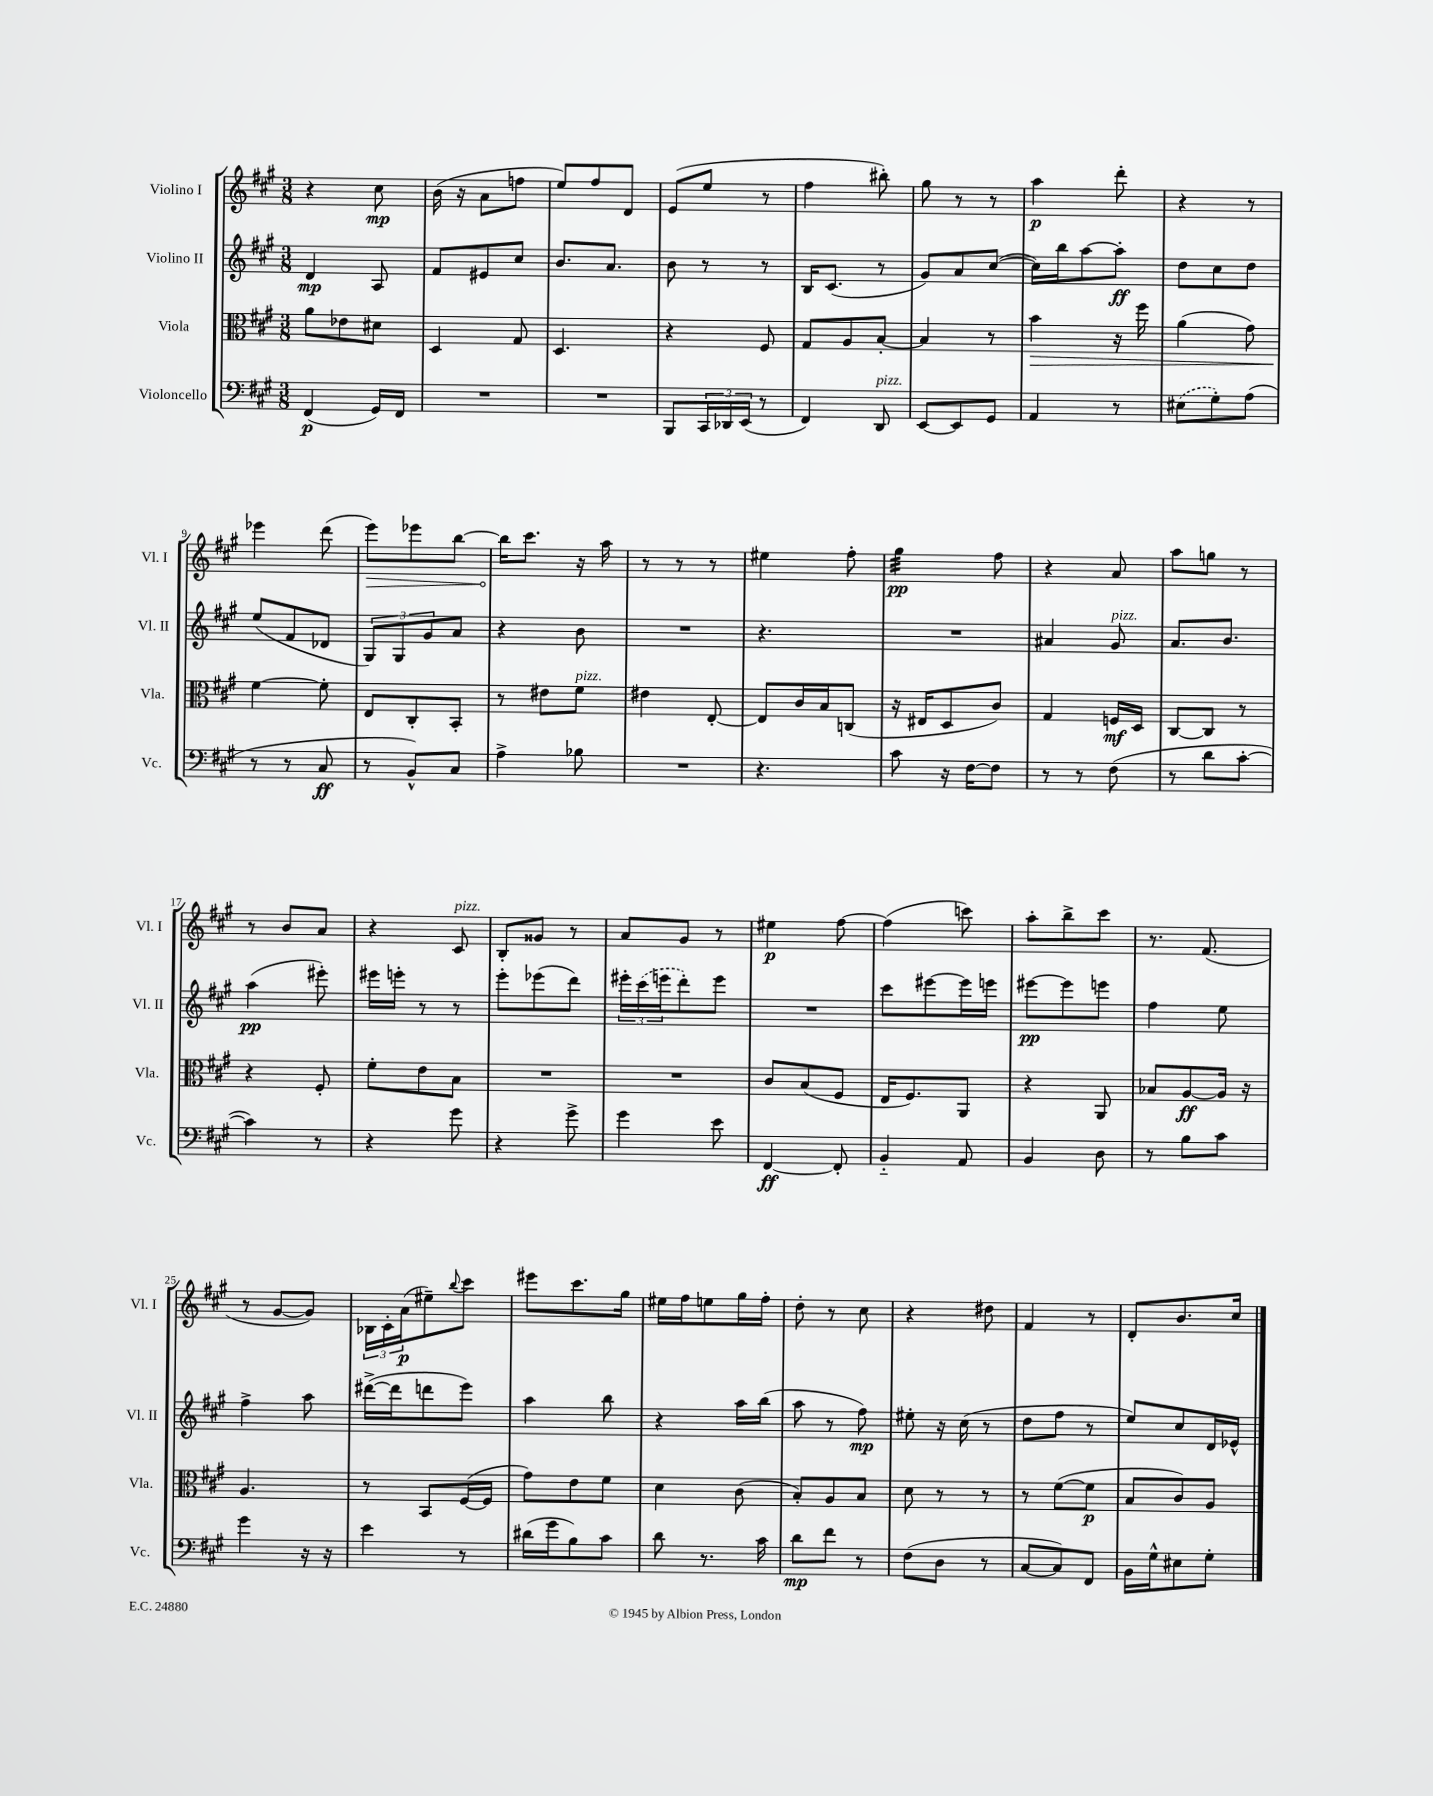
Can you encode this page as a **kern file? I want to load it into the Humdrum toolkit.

**kern	**kern	**kern	**kern
*staff4	*staff3	*staff2	*staff1
*clefF4	*clefC3	*clefG2	*clefG2
*k[f#c#g#]	*k[f#c#g#]	*k[f#c#g#]	*k[f#c#g#]
*M3/8	*M3/8	*M3/8	*M3/8
(4FF#	8a	4d	4r
.	8e-	.	.
16GG#)	8d#	8A	8cc#
16FF#	.	.	.
=	=	=	=
4.r	4D	8f#	(16b
.	.	.	16r
.	.	8e#	8a
.	8G#	8cc#	8ff
=	=	=	=
4.r	4.D	8.b	8ee)
.	.	.	8ff#
.	.	8.a	.
.	.	.	8d
=	=	=	=
8BBB	4r	8b	(8e
24CC#	.	8r	8ee
24DD-	.	.	.
(24EE	.	.	.
8r	8F#	8r	8r
=	=	=	=
4FF#)	8G#	16B	4ff#
.	.	(8.c#	.
.	8A	.	.
8DD	[8B'	8r	8bb#')
=	=	=	=
[8EE	4B]	8g#)	8gg#
8EE]	.	8a	8r
8GG#	8r	([8cc#	8r
=	=	=	=
4AA	4b	16cc#])	4aa
.	.	16bb	.
.	.	[8aa	.
8r	16r	8aa']	8ddd'
.	16ff#	.	.
=	=	=	=
(8E#	(4a	8dd	4r
8G#')	.	8cc#	.
(8A	8g#)	8dd	8r
=	=	=	=
8r	[4f#	(8ee	4eee-
8r	.	8f#	.
8C#	8f#']	8d-	(8ddd
=	=	=	=
8r	8E	12G#)	8eee)
.	.	12G#	.
8BB^^)	8C#'	.	8eee-
.	.	12g#	.
8C#	8BB'	8a	[8bb
=	=	=	=
4A^	8r	4r	16bb]
.	.	.	8.ccc#
.	8e#	.	.
8B-	8f#	8b	16r
.	.	.	16aa
=	=	=	=
4.r	4e#	4.r	8r
.	.	.	8r
.	[8E'	.	8r
=	=	=	=
4.r	8E]	4.r	4ee#
.	16c#	.	.
.	16B	.	.
.	(8C	.	8ff#'
=	=	=	=
8c#	16r	4.r	4gg#
.	16E#	.	.
16r	8D	.	.
[16F#	.	.	.
8F#]	8c#)	.	8ff#
=	=	=	=
8r	4G#	4a#	4r
8r	.	.	.
(8F#	16F	8g#	8a
.	16D	.	.
=	=	=	=
8r	[8C#	8.a	8aa
8d	8C#]	.	8gg
.	.	8.b	.
[8c#'	8r	.	8r
=	=	=	=
4c#])	4r	(4aa	8r
.	.	.	8b
8r	8F#'	8eee#')	8a
=	=	=	=
4r	8f#'	16eee#	4r
.	.	16eee'	.
.	8e	8r	.
8g#	8B	8r	8c#
=	=	=	=
4r	4.r	8eee'	8B'
.	.	(8eee-	8g##
8g#^	.	8ddd)	8r
=	=	=	=
4g#	4.r	24eee#'	8a
.	.	(24ccc#	.
.	.	24eee	.
.	.	8ddd')	8g#
8e	.	8eee	8r
=	=	=	=
[4FF#	8c#	4.r	4ee#
.	(8B	.	.
8FF#']	8F#	.	[8ff#
=	=	=	=
4BB'~	16E	8ccc#	(4ff#]
.	8.F#)	.	.
.	.	[8eee#	.
8AA	8AA	16eee#]	8ccc)
.	.	16eee	.
=	=	=	=
4BB	4r	[8eee#	8aa'
.	.	8eee#]	8bb^
8D	8AA	8eee	8ccc#
=	=	=	=
8r	8B-	4ff#	8.r
8B	[8A	.	.
.	.	.	(8.f#
8c#	16A]	8ee	.
.	16r	.	.
=	=	=	=
4g#	4.A	4ff#^	8r
.	.	.	[8g#
16r	.	8aa	8g#])
16r	.	.	.
=	=	=	=
4e	8r	([16ddd#^	24B-
.	.	.	24c#'
.	.	16ddd#]	.
.	.	.	(24a
.	8BB	8ddd	8ee#~)
.	.	.	8qqbb
8r	([16F#	8eee)	8ccc#
.	16F#]	.	.
=	=	=	=
(16d#	8g#)	4aa	8eee#
16g#	.	.	.
8B)	8e	.	8.ccc#
8c#	8f#	8bb	.
.	.	.	16gg#
=	=	=	=
8d	4d	4r	16ee#
.	.	.	16ff#
8.r	.	.	8ee
.	(8c#	16aa	16gg#
16c#	.	(16bb	16ff#'
=	=	=	=
8d	8B')	8aa	8dd'
8f#	8A	8r	8r
8r	8B	8ff#)	8cc#
=	=	=	=
(8F#	8d	8ee#'	4r
8D	8r	16r	.
.	.	(16cc#	.
8r	8r	8r	8dd#
=	=	=	=
[8C#	8r	8dd	4f#
8C#])	([8f#	8ff#	.
8FF#	8f#]	8r	8r
=	=	=	=
16BB	8B	8ee)	8d'
16G#^^	.	.	.
8E#	8c#)	8cc#	8.b
8G#'	8A	16d	.
.	.	16e-^^	16cc#
==	==	==	==
*-	*-	*-	*-
